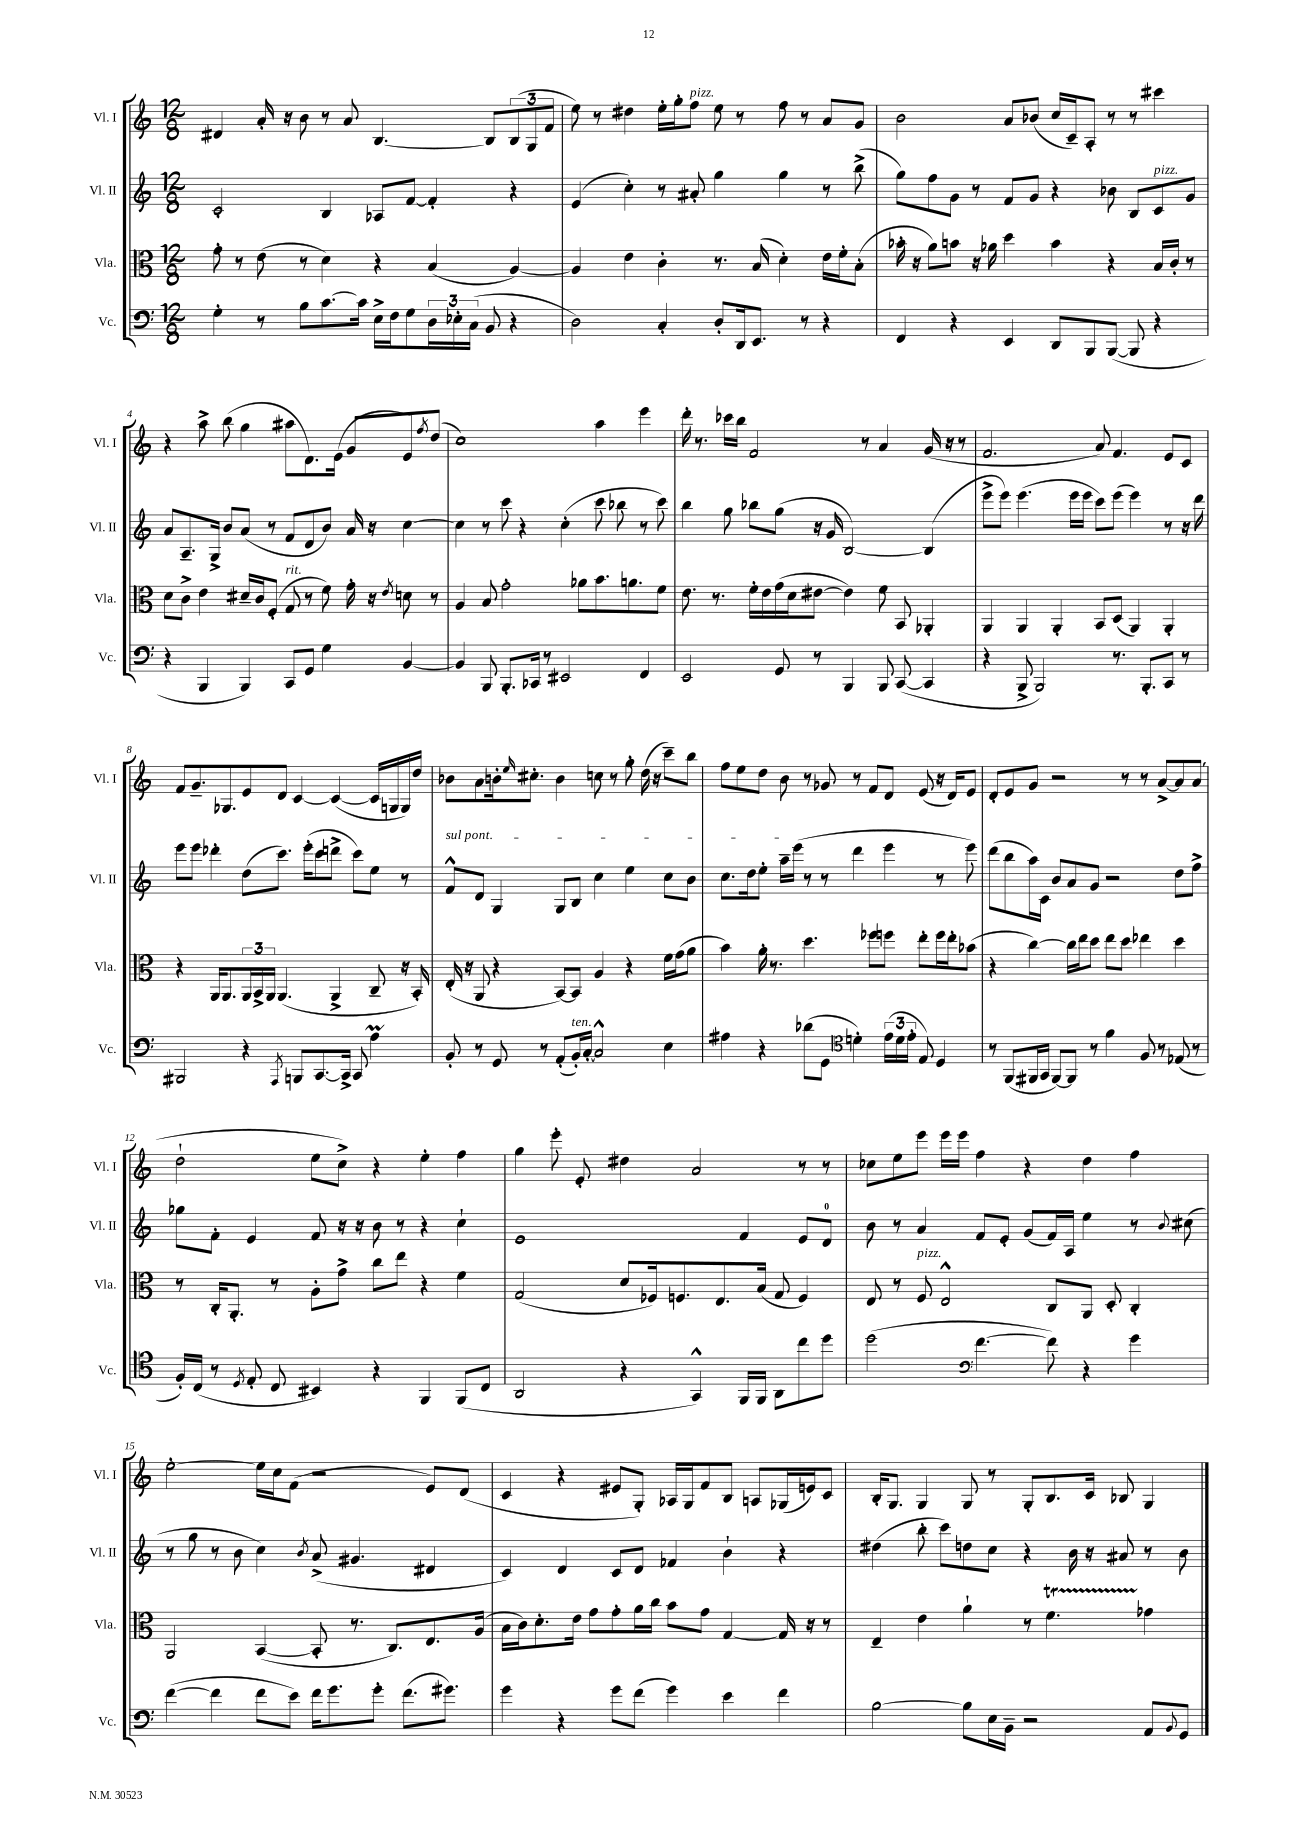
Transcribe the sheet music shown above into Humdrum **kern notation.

**kern	**kern	**kern	**kern
*staff4	*staff3	*staff2	*staff1
*clefF4	*clefC3	*clefG2	*clefG2
*k[]	*k[]	*k[]	*k[]
*M12/8	*M12/8	*M12/8	*M12/8
4G'	8g'	2c'	4d#
.	8r	.	.
8r	(8e	.	16a'
.	.	.	16r
8B	8r	.	8b
[8.c	4d)	4B	8r
.	.	.	8a
16c]	.	.	.
16E^	4r	8A-	[4.B
16F	.	.	.
8G	.	[8f	.
24D	(4B	4f']	.
24E-'	.	.	.
(24C	.	.	.
8BB	.	.	8B]
4r	[4A)	4r	(12B
.	.	.	12G
.	.	.	12f
=	=	=	=
2D)	4A]	(4e	8ee)
.	.	.	8r
.	4e	4cc')	4dd#
4C'	4c'	8r	16ee'
.	.	.	16gg'
.	.	8a#'	8ff
8D'	8.r	4gg	8ee
16DD	.	.	8r
8.EE	(16B	.	.
.	4d')	4gg	8ff
8r	.	.	8r
4r	16e	8r	8a
.	16f'	.	.
.	(8B'	(8bb^	8g
=	=	=	=
4FF	16b-'	8gg)	2b
.	16r	.	.
.	8a)	8ff	.
4r	8b	8g	.
.	16r	8r	.
.	16a-	.	.
4EE	4dd	8f	8a
.	.	8g	(8b-
8DD	4b	4r	16cc
.	.	.	16c~)
8BBB	.	.	8A'
([8BBB	4r	8b-	8r
8BBB]	.	8B	8r
4r	16B	8c	4ccc#
.	16c'	.	.
.	8r	8g	.
=	=	=	=
4r	8d	8a	4r
.	8c^	8.A~	.
4BBB	4e	.	8aa^
.	.	16G^	.
.	.	8b	(8bb
4BBB)	16d#~	(8a	4gg
.	16c	.	.
.	(8F'	8r	.
8CC	8G	8f	8aa#
8GG	8r	8d	8.d)
4G	8f)	8b)	.
.	.	.	(16e
.	16g'	16a	8g
.	16r	16r	.
.	8qe	.	.
[4BB	8d	[4cc	8e)
.	.	.	8qff
.	8r	.	(8dd
=	=	=	=
4BB]	4A	4cc]	1cc)
8BBB	8B	8r	.
8.BBB'	2g'	8ccc	.
.	.	4r	.
16CC-	.	.	.
8r	.	.	.
2EE#	.	(4cc'	.
.	8a-	.	.
.	8.b	8ccc	4aa
.	.	8bb-	.
.	8.a	.	.
4FF	.	8r	4eee
.	8f	8ccc)	.
=	=	=	=
2EE	8.e	4bb	16ddd'
.	.	.	8.r
.	8.r	.	.
.	.	8gg	16ccc-
.	.	.	16bb
.	16f'	8bb-	2f
.	16e	.	.
8GG	(16g	(8gg	.
.	16d	.	.
8r	[8e#	16r	.
.	.	16g	.
4BBB	4e#])	[2B)	.
.	.	.	8r
8BBB	8f	.	4a
([8CC	8BB	.	.
4CC]	4AA-'	(4B]	(16g
.	.	.	16r
.	.	.	8r
=	=	=	=
4r	4AA	8eee^	2.f
.	.	8eee)	.
8BBB^	4AA	(4.eee	.
2BBB)	.	.	.
.	4AA'	.	.
.	.	16eee	.
.	.	16eee	.
.	8BB	8ccc)	8a)
8.r	(8D	(8eee	4.f
.	4AA)	4eee)	.
8.BBB'	.	.	.
8CC	4AA'	8r	8e
8r	.	16r	8c
.	.	16ddd	.
=	=	=	=
2BBB#	4r	8eee	8f
.	.	8eee	8.g~
.	16AA	4ddd-'	.
.	8.AA	.	8.G-
4r	24AA	(8dd	8e
.	24BB^	.	.
.	24AA	.	.
.	(4.AA	8.ccc)	8d
8qAAA	.	.	.
8BBB	.	.	[4c
.	.	(16eee'	.
[8.CC	.	8ccc	.
.	4AA^	8ddd^	(4c_
16CC^]	.	.	.
8CC	.	8ccc)	.
4A	8C~	8ee	16c]
.	.	.	16G
.	16r	8r	16G)
.	16BB')	.	16dd
=	=	=	=
8BB'	(16E'	8f^^	8b-
.	16r	.	.
8r	8AA	8d	8a
8GG	4r	4G	16b'
.	.	.	16qqee
.	.	.	8.cc#'
8r	.	.	.
(8AA'	[8BB)	8G	4b
16BB')	8BB]	8B	.
[16C'	.	.	.
2C^^]	4A	4cc	8cc
.	.	.	8r
.	4r	4ee	8gg'
.	.	.	(16dd
.	.	.	16r
4E	16f	8cc	8ccc~)
.	(16g	.	.
.	8a	8b	8bb
=	=	=	=
4A#	4b)	8.cc	8ff
.	.	.	8ee
.	.	16dd	.
4r	16a'	8ee'	8dd
.	8.r	.	.
.	.	16aa~	8b
.	.	(16eee	.
(8d-	4.dd	8r	8r
8GG	.	8r	8g-
*clefC4	*	*	*
4d')	.	4ddd	8r
.	8ff-	.	8f
(24e	8ff	4eee	8d
24d	.	.	.
24e'	.	.	.
8E)	8ee'	.	(8e
4D	16ff	8r	16r
.	16ee'	.	16d)
.	(8b-	8eee)	8e
=	=	=	=
8r	4r	(8ddd	8d'
(8FF	.	8bb	8e
16FF#	[4cc)	16aa)	8g
16GG	.	16c	.
[8FF#)	.	8b	2r
8FF#]	16cc]	8a	.
.	16ee	.	.
8r	8dd	8g	.
4f	8ee	2r	.
.	8dd	.	8r
8F	4ee-	.	8r
8r	.	.	[8a^
(8E-	4dd	8dd	8a]
8r	.	8ff^	(8a
=	=	=	=
16F')	8r	8gg-	2dd`
(16C	.	.	.
8r	16C'	8f'	.
.	8.AA'	.	.
8qD	.	.	.
8E'	.	4e	.
8C	8r	.	.
4BB#)	8A'	8f	8ee
.	8g^	16r	8cc^)
.	.	16r	.
4r	8cc	8b	4r
.	8ee	8r	.
4FF	4r	4r	4ee'
(8FF	4f	4cc`	4ff
8C	.	.	.
=	=	=	=
2AA	(2G	1e	4gg
.	.	.	8eee'
.	.	.	8e'
4r	8d	.	4dd#
.	16F-)	.	.
.	8.F	.	.
4GG^^)	.	.	2a
.	8.E	.	.
16FF	.	4f	.
16FF	(16B	.	.
8AA	8G	.	.
8cc	4F)	8e	8r
8dd	.	8d	8r
=	=	=	=
(2dd	8E	8b	8cc-
.	8r	8r	8ee
.	8F	4a	8eee
.	2E^^	.	16eee
.	.	.	16eee
*clefF4	*	*	*
[4.f	.	8f	4ff
.	.	8e'	.
.	.	(8g	4r
8f])	8C	16f)	.
.	.	16A	.
4r	8AA	4ee	4dd
.	8D'	.	.
4g	4C'	8r	4ff
.	.	8qqb	.
.	.	(8cc#	.
=	=	=	=
([4f	2AA	8r	[2ee'
.	.	8gg	.
4f]	.	8r	.
.	.	8b	.
8f	([4BB	4cc)	16ee]
.	.	.	16cc
8e)	.	.	(8f
.	.	8qb	.
16f	8BB']	(8a^	2r
8.g	.	.	.
.	8.r	4.g#	.
8g'	.	.	.
.	8.C)	.	.
(8.f	.	.	.
.	8.E	4d#	8e)
8.g#)	.	.	.
.	.	.	(8d
.	(16A	.	.
=	=	=	=
4g	16B	4c)	4c
.	16c)	.	.
.	8.d'	.	.
4r	.	4d	4r
.	16e	.	.
.	8g	.	.
8g	8g'	8c	8e#
(8f	16a	8d	8G')
.	16cc	.	.
4g)	8b	4f-	16A-
.	.	.	16G
.	8g	.	8f
4e	[4G	4b`	8B
.	.	.	8A
4f	16G]	4r	(16G-
.	16r	.	16e)
.	8r	.	8c
=	=	=	=
[2B	4E~	(4dd#	16B'
.	.	.	8.G
.	4e	8bb'	4G
.	.	8ccc)	.
8B]	4a`	8dd	8G
16E	.	8cc	8r
16BB~	.	.	.
2r	8r	4r	8G'
.	4.f	.	8.B
.	.	16b	.
.	.	16r	16c
.	.	8a#	8B-
8AA	4g-	8r	4G
8qqBB	.	.	.
8GG	.	8b	.
==	==	==	==
*-	*-	*-	*-
